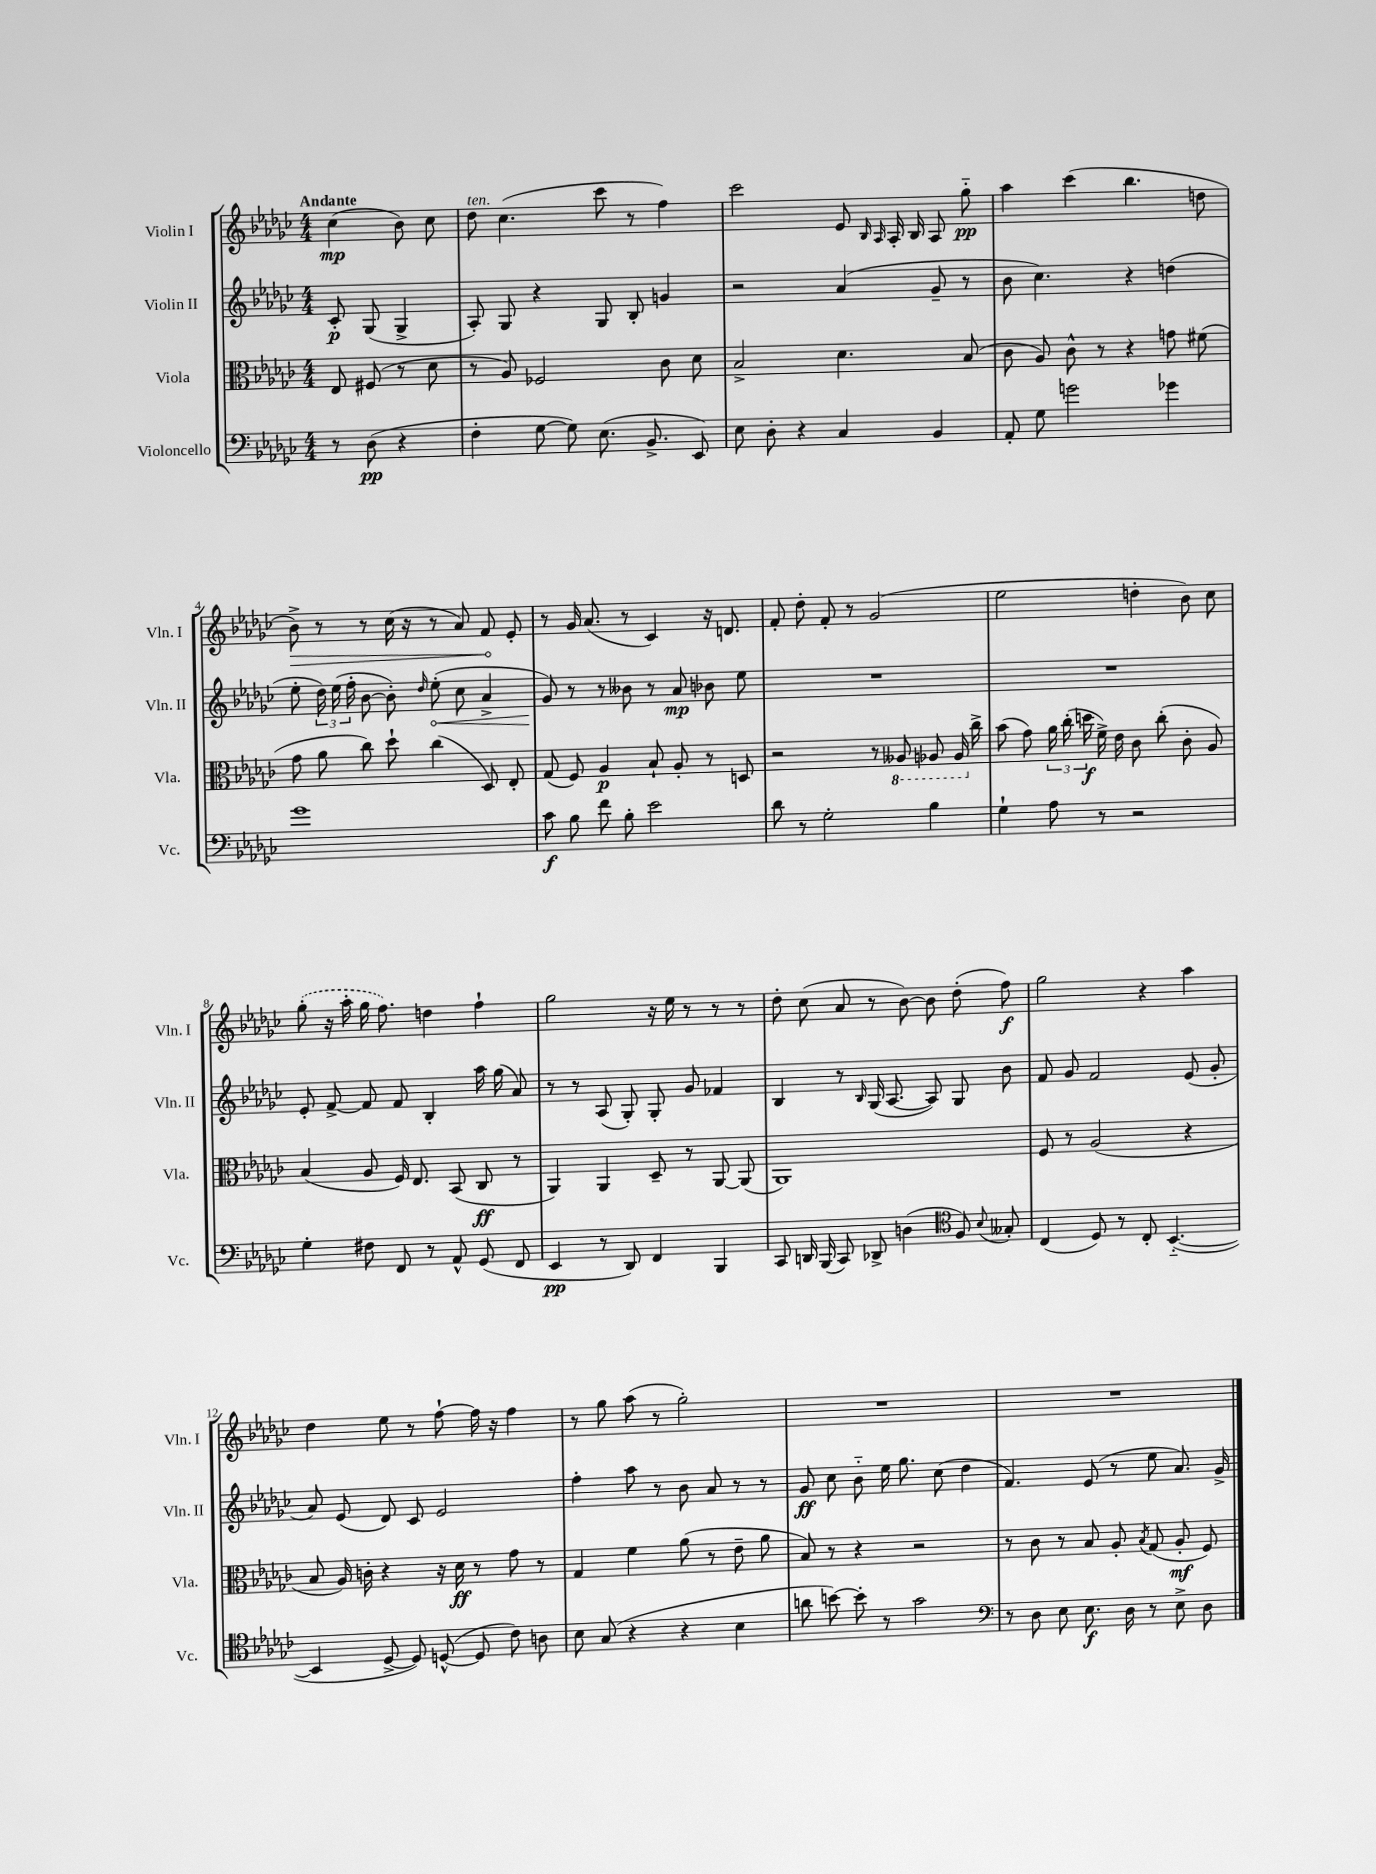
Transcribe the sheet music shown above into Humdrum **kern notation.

**kern	**kern	**kern	**kern
*staff4	*staff3	*staff2	*staff1
*clefF4	*clefC3	*clefG2	*clefG2
*k[b-e-a-d-g-c-]	*k[b-e-a-d-g-c-]	*k[b-e-a-d-g-c-]	*k[b-e-a-d-g-c-]
*M4/4	*M4/4	*M4/4	*M4/4
8r	8E-	8c-'	(4cc-
(8D-	(8F#	(8G-	.
4r	8r	4G-^	8b-)
.	8d-	.	8cc-
=	=	=	=
4F'	8r	8A-')	8dd-
.	8A-)	8G-	(4.cc-
[8G-	2F-	4r	.
8G-])	.	.	.
(8.E-	.	8G-	8ccc-
.	.	8B-'	8r
8.BB-^	.	.	.
.	8c-	4g	4ff)
8EE-)	8d-	.	.
=	=	=	=
8E-	2B-^	2r	2ccc-
8D-'	.	.	.
4r	.	.	.
4C-	4.d-	(4a-	8e-
.	.	.	16qqB-
.	.	.	16qqA-
.	.	.	16A-'
.	.	.	16B-
4BB-	.	8g-~	8A-
.	(8B-	8r	8gg-'~
=	=	=	=
8AA-'	8c-	8b-	4aa-
8G-	8A-)	4.cc-)	.
2g	8c-^^	.	(4ccc-
.	8r	.	.
.	4r	4r	4.bb-
4g-	8g	(4dd	.
.	(8f#	.	8dd
=	=	=	=
1g-	8g-	8ee-'	8b-^)
.	8a-	24dd-)	8r
.	.	(24ee-	.
.	.	24ff'	.
.	8cc-)	[8b-	8r
.	8dd-`	8b-'])	(16cc-
.	.	.	16r
.	.	16qqdd-	.
.	(4cc-	(8ee-'	8r
.	.	8cc-	8a-)
.	8D-)	4a-^	8f
.	8E-'	.	8e-'
=	=	=	=
8c-	(8G-	8g-)	8r
8B-	8F)	8r	16g-
.	.	.	(8.a-
8f	4A-	8r	.
8B-'	.	8b--	8r
2e-	8B-`	8r	4c-)
.	8A-'	8a-	.
.	8r	8b-	16r
.	.	.	8.d
.	8D	8ee-	.
=	=	=	=
8d-	2r	1r	8f'
8r	.	.	8dd-'
2G-'	.	.	8f'
.	.	.	8r
.	8r	.	(2g-
.	8AA--	.	.
4B-	8AA-	.	.
.	16AA-	.	.
.	16cc-^	.	.
=	=	=	=
4G-`	(8b-	1r	2ee-
.	8g-)	.	.
8A-	24a-	.	.
.	(24cc-'	.	.
.	24dd	.	.
8r	16f^)	.	.
.	16e-	.	.
2r	8c-	.	4dd'
.	(8cc-'	.	.
.	8c-'	.	8b-)
.	8A-)	.	8cc-
=	=	=	=
4G-'	(4B-	8e-'	(8gg-'
.	.	[8f^	16r
.	.	.	16aa-'
8F#	8A-	8f]	16gg-
.	.	.	8.ff)
8FF	16F)	8f	.
.	8.E-	.	.
8r	.	4B-'	4dd
8AA-^^	(8BB-	.	.
(8GG-	8C-	16aa-	4ff`
.	.	(16gg-	.
8FF	8r	8a-)	.
=	=	=	=
4EE-	4AA-)	8r	2gg-
.	.	8r	.
8r	4AA-	(8A-	.
8DD-)	.	8G-')	.
4FF	8D-~	8G-'	16r
.	.	.	16ee-
.	8r	8g-	8r
4BBB-	[8AA-	4f-	8r
.	(8AA-]	.	8r
=	=	=	=
8CC-	1AA-)	4B-	8dd-'
16DD	.	.	(8cc-
(16BBB-	.	.	.
8CC-)	.	8r	8a-
.	.	16qqB-	.
8DD-^	.	(16G-	8r
.	.	[8.A-	.
(4D	.	.	[8b-)
.	.	8A-])	8b-]
*clefC4	*	*	*
8F)	.	8G-	(8dd-'
8qqB-	.	.	.
8G--'	.	8b-	8ff)
=	=	=	=
(4C-	8F	8f	2gg-
.	8r	8g-	.
8D-)	(2A-	2f	.
8r	.	.	.
8C-'	.	.	4r
([4.BB-'~	.	.	.
.	4r	(8e-	4aa-
.	.	8g-'	.
=	=	=	=
4BB-]	8B-	8a-)	4dd-
.	16A-)	(8e-	.
.	16c'	.	.
[8D-^	4r	8d-)	8ee-
8D-])	.	8c-	8r
([8D^^	16r	2e-	[8ff`
.	16d-	.	.
8D]	8r	.	16ff]
.	.	.	16r
8c-)	8g-	.	4ff
8A	8r	.	.
=	=	=	=
8B-	4G-	4ff'	8r
(8G-	.	.	8gg-
4r	4f	8aa-	(8aa-
.	.	8r	8r
4r	(8a-	8b-	2gg-')
.	8r	8a-	.
4B-	8e-~	8r	.
.	8a-	8r	.
=	=	=	=
8a	8B-)	8g-	1r
[8b)	8r	8cc-	.
8b']	4r	8b-'~	.
8r	.	16ee-	.
.	.	8.gg-	.
2g-	2r	.	.
.	.	(8cc-	.
.	.	4dd-	.
=	=	=	=
*clefF4	*	*	*
8r	8r	4.f)	1r
8D-	8c-	.	.
8E-	8r	.	.
8.E-	8B-	(8e-	.
.	8A-'	8r	.
16D-	.	.	.
.	8qB-	.	.
8r	(8G-	8ee-	.
8E-^	8A-'	8.a-)	.
8D-	8F)	.	.
.	.	16g-^	.
==	==	==	==
*-	*-	*-	*-
